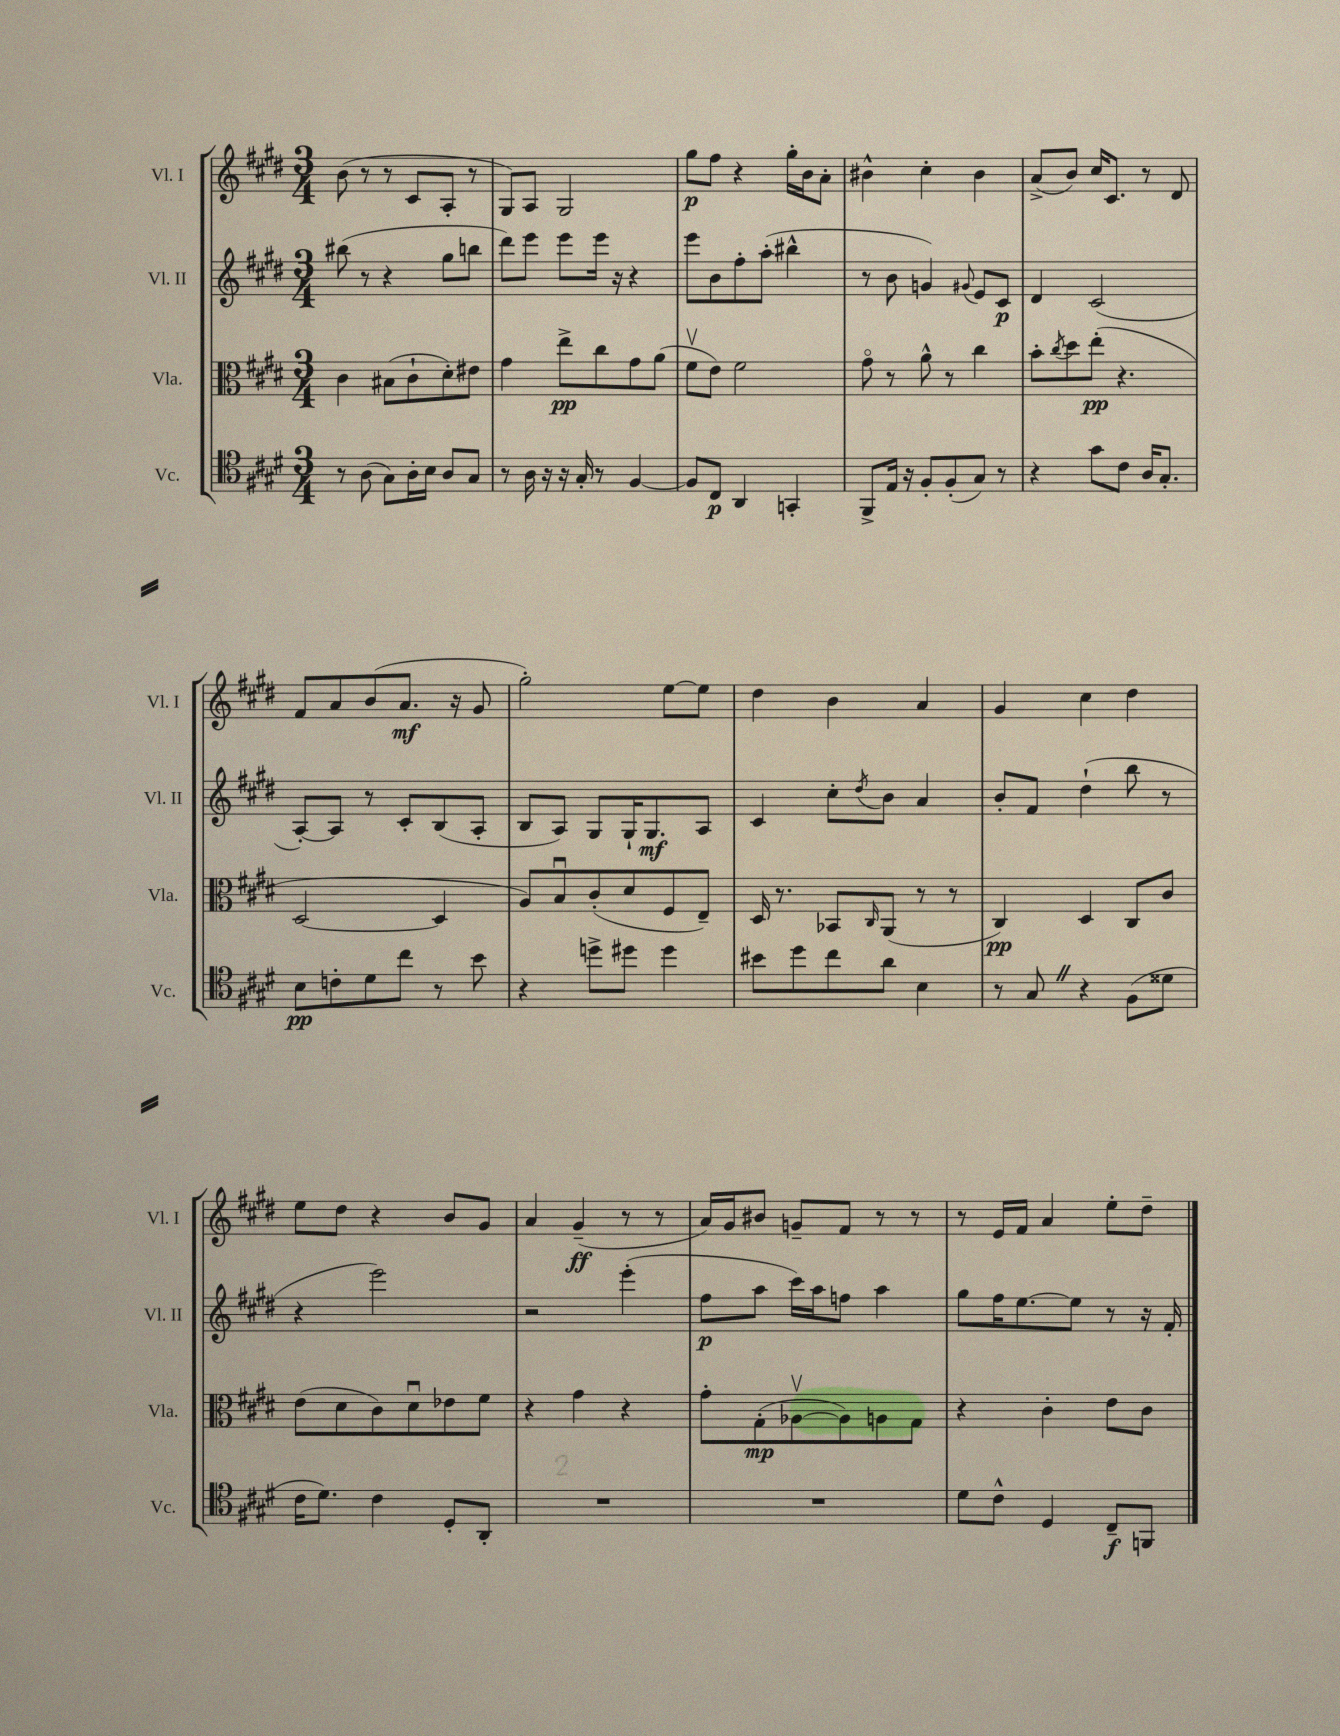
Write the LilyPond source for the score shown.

<<
\new StaffGroup <<
\new Staff = "s0" \with { instrumentName = "Vl. I" shortInstrumentName = "Vl. I" } {
    \clef treble \key e \major \numericTimeSignature \time 3/4
    b'8( r8 r8 cis'8 a8-. r8 |
    gis8) a8 gis2 |
    gis''8\p fis''8 r4 gis''16-. b'16 a'8-. |
    bis'4-^ cis''4-. bis'4 |
    a'8->( b'8) cis''16 cis'8. r8 dis'8 |
    fis'8 a'8 b'8( a'8.\mf r16 gis'8 |
    gis''2-.) e''8~ e''8 |
    dis''4 b'4 a'4 |
    gis'4 cis''4 dis''4 |
    e''8 dis''8 r4 b'8 gis'8 |
    a'4 gis'4--\ff( r8 r8 |
    a'16) gis'16 bis'8 g'8-- fis'8 r8 r8 |
    r8 e'16 fis'16 a'4 e''8-. dis''8-- \bar "|." |
}
\new Staff = "s1" \with { instrumentName = "Vl. II" shortInstrumentName = "Vl. II" } {
    \clef treble \key e \major \numericTimeSignature \time 3/4
    bis''8( r8 r4 gis''8 b''8 |
    dis'''8) e'''8 e'''8 e'''16 r16 r4 |
    e'''8 b'8 fis''8-. a''8-.( bis''4-^ |
    r8 b'8 g'4) \appoggiatura { gis'8 } e'8 cis'8\p |
    dis'4 cis'2( |
    a8~-.) a8 r8 cis'8-. b8( a8-. |
    b8 a8) gis8 gis16-! gis8.\mf a8 |
    cis'4 cis''8-. \acciaccatura { dis''8 } b'8 a'4 |
    b'8-. fis'8 dis''4-!( b''8 r8 |
    r4 e'''2) |
    r2 e'''4-.( |
    fis''8\p a''8 cis'''16) a''16 f''8 a''4 |
    gis''8 fis''16 e''8.~ e''8 r8 r16 fis'16-. \bar "|." |
}
\new Staff = "s2" \with { instrumentName = "Vla." shortInstrumentName = "Vla." } {
    \clef alto \key e \major \numericTimeSignature \time 3/4
    cis'4 bis8( cis'8-! dis'8-.) eis'8 |
    gis'4 e''8->\pp cis''8 gis'8 a'8( |
    fis'8\upbow e'8) fis'2 |
    gis'8\flageolet r8 a'8-^ r8 cis''4 |
    b'8-. \acciaccatura { cis''8 } dis''8 e''8-.\pp( r4. |
    dis2~ dis4 |
    a8) b8\downbow cis'8-.( dis'8 fis8 e8--) |
    dis16 r8. bes,8 \grace { cis16 } a,8( r8 r8 |
    cis4\pp) dis4 cis8 cis'8 |
    e'8( dis'8 cis'8) dis'8\downbow ees'8 fis'8 |
    r4 gis'4 r4 |
    gis'8-. gis8-.\mp( aes8~\upbow aes8) a8 gis8 |
    r4 cis'4-. e'8 cis'8 \bar "|." |
}
\new Staff = "s3" \with { instrumentName = "Vc." shortInstrumentName = "Vc." } {
    \clef tenor \key e \major \numericTimeSignature \time 3/4
    r8 a8( gis8) a16-. b16 a8 gis8 |
    r8 a16 r16 r16 gis16-. r8 fis4~ |
    fis8 cis8\p a,4 g,4-. |
    fis,8-> e16 r16 fis8-. fis8-.( gis8) r8 |
    r4 gis'8 cis'8 a16 gis8.-. |
    b8\pp c'8-. dis'8 cis''8 r8 b'8 |
    r4 d''8-> dis''8 dis''4 |
    bis'8 dis''8 cis''8 a'8 b4 |
    r8 gis8 \once \override BreathingSign.text = \markup { \musicglyph "scripts.caesura.straight" } \breathe r4 fis8( disis'8 |
    cis'16 dis'8.) cis'4 dis8-. a,8-. |
    R2. |
    R2. |
    dis'8 cis'8-^ dis4 cis8--\f f,8 \bar "|." |
}
>>
>>
\layout { \context { \Score \remove "Bar_number_engraver" } }
